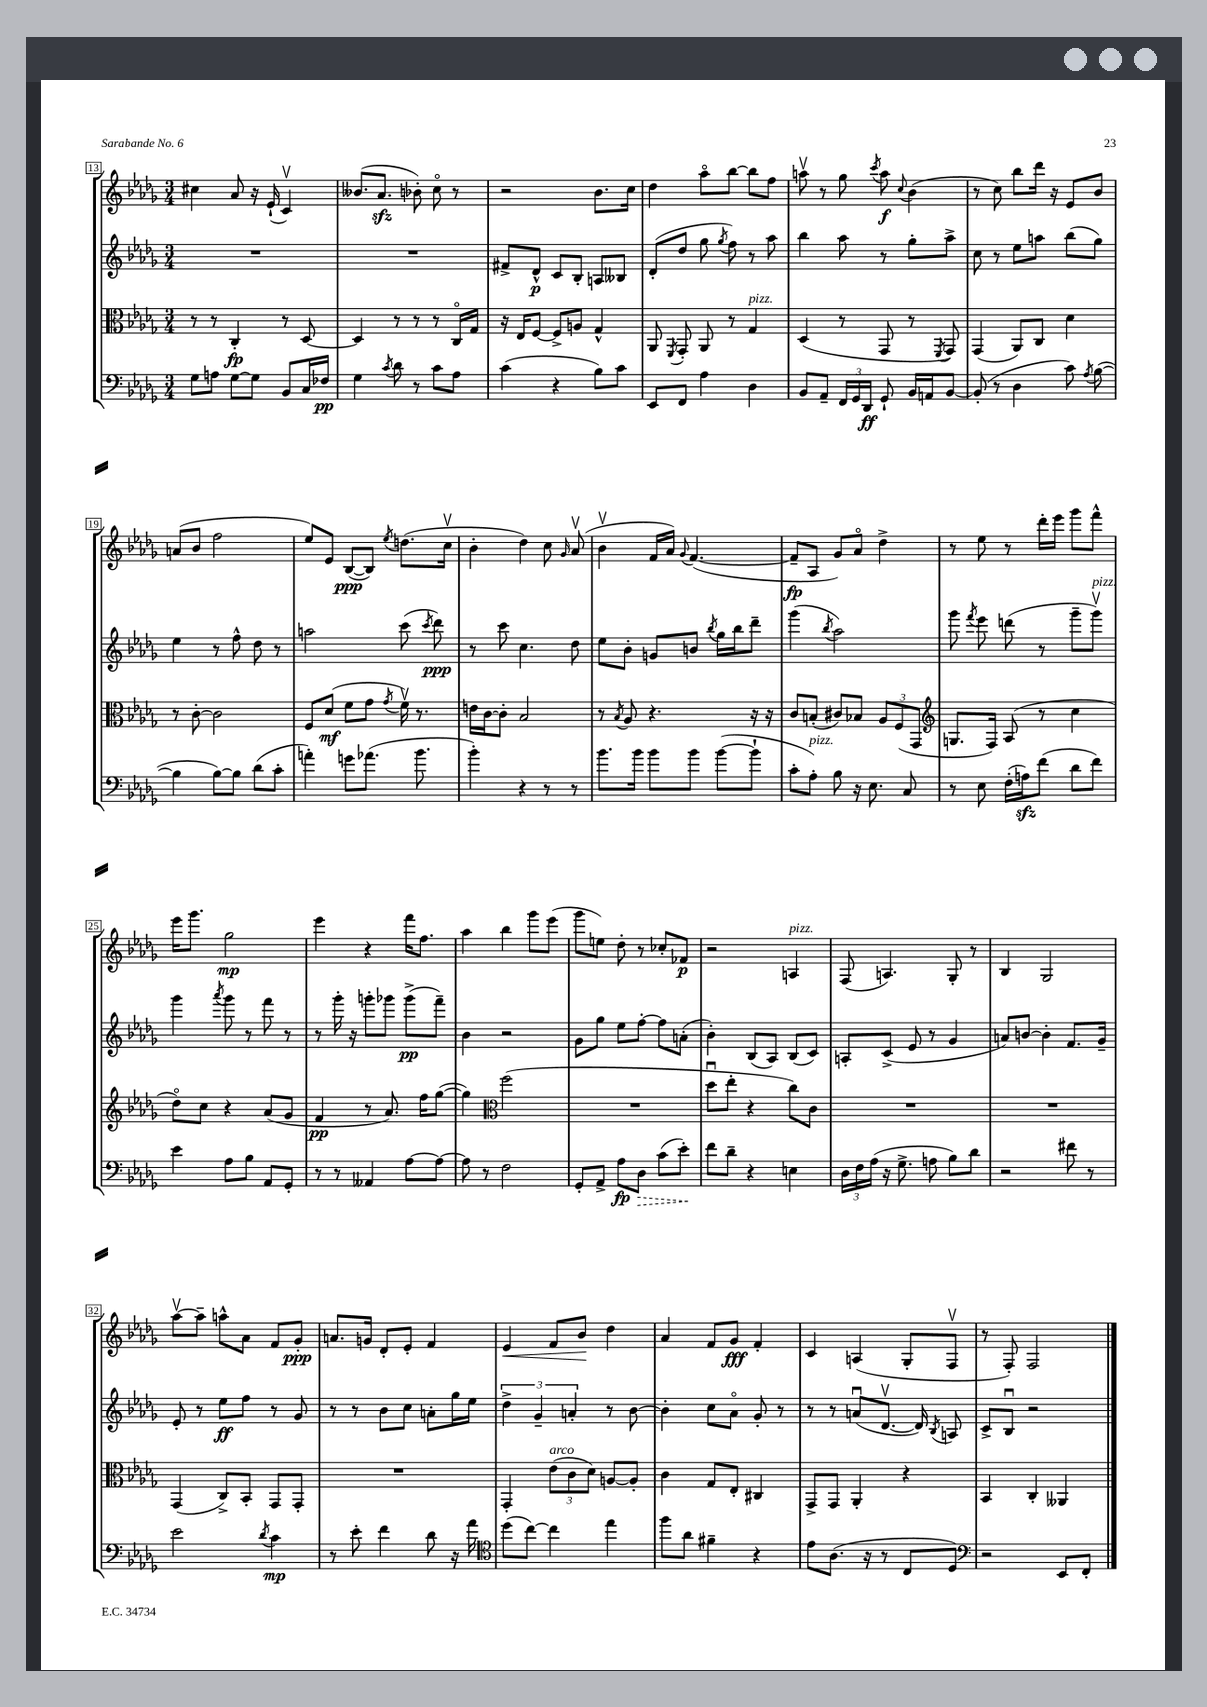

**kern	**dynam	**kern	**dynam	**kern	**dynam	**kern	**dynam
*part4	*part4	*part3	*part3	*part2	*part2	*part1	*part1
*staff4	*staff4	*staff3	*staff3	*staff2	*staff2	*staff1	*staff1
*clefF4	*	*clefC3	*	*clefG2	*	*clefG2	*
*k[b-e-a-d-g-]	*	*k[b-e-a-d-g-]	*	*k[b-e-a-d-g-]	*	*k[b-e-a-d-g-]	*
*M3/4	*	*M3/4	*	*M3/4	*	*M3/4	*
=13	=13	=13	=13	=13	=13	=13	=13
8G-\L	.	8r	.	2.r	.	4cc#X\	.
8An\J	.	8r	.	.	.	.	.
[8G-\L	.	4C'/	fp	.	.	8a-/	.
8G-\J]	.	.	.	.	.	16r	.
.	.	.	.	.	.	(16e-`/	.
8BB-/L	.	8r	.	.	.	4cv/)	.
16C/L	.	[8D-/	.	.	.	.	.
16F-X/JJ	pp	.	.	.	.	.	.
=14	=14	=14	=14	=14	=14	=14	=14
4G-\	.	4D-/]	.	2.r	.	(8.b--X/L	.
.	.	.	.	.	.	8.a-zz/J	.
8qc/	.	.	.	.	.	.	.
8d-\	.	8r	.	.	.	.	.
8r	.	8r	.	.	.	8b-X'\)	.
8c\L	.	8r	.	.	.	8cc\	.
8A-\J	.	16C/LL	.	.	.	8r	.
.	.	16G-/JJ	.	.	.	.	.
=15	=15	=15	=15	=15	=15	=15	=15
(4c\	.	16r	.	8f#X^/L	.	2r	.
.	.	16E-/KL	.	.	.	.	.
.	.	[8F/J	.	8d-^^/J	p	.	.
4r	.	8F^/L]	.	8c/L	.	.	.
.	.	8An/J	.	8B-'/J	.	.	.
8B-\L)	.	4G-^^/	.	8An/L	.	8.b-\L	.
8c\J	.	.	.	8B--X/J	.	.	.
.	.	.	.	.	.	16cc\Jk	.
=16	=16	=16	=16	=16	=16	=16	=16
8EE-/L	.	8AA-/	.	(8d-'/L	.	4dd-\	.
.	.	8qFF/	.	.	.	.	.
8FF/J	.	8GG-'/	.	8dd-/J	.	.	.
4A-\	.	8AA-/	.	8gg-\	.	8aa-\L	.
.	.	.	.	8qgg-/	.	.	.
.	.	8r	.	8ff\)	.	[8bb-\J	.
!	!	!LO:TX:a:i:t=pizz.	!	!	!	!	!
4D-\	.	4G-/	.	8r	.	8bb-\L]	.
.	.	.	.	8aa-\	.	8ff\J	.
=17	=17	=17	=17	=17	=17	=17	=17
8BB-/L	.	(4D-/	.	4bb-\	.	8aanv\	.
8AA-~/J	.	.	.	.	.	8r	.
24FF/LL	.	8r	.	8aa-\	.	8gg-\	.
24GG-/	.	.	.	.	.	.	.
24DD-/JJ	ff	.	.	.	.	.	.
.	.	.	.	.	.	8qccc/	.
8GG-`/	.	8GG-/	.	8r	.	8aa\	f
.	.	.	.	.	.	8qqcc/	.
16BB-/LL	.	8r	.	8gg-'\L	.	(4b-\	.
16AAn/J	.	.	.	.	.	.	.
.	.	8qFF/	.	.	.	.	.
[8BB-/J	.	8GG-/)	.	8aa-^\J	.	.	.
=18	=18	=18	=18	=18	=18	=18	=18
(8BB-'/]	.	(4GG-/	.	8cc\	.	8r	.
8r	.	.	.	8r	.	8cc\)	.
4D-\	.	8AA-/L)	.	8ee-\L	.	8bb-\L	.
.	.	8C/J	.	8aan\J	.	16ddd-\Jk	.
.	.	.	.	.	.	16r	.
8c\)	.	4d-\	.	(8bb-\L	.	8e-/L	.
8qA-/	.	.	.	.	.	.	.
([8B-\	.	.	.	8gg-\J)	.	8b-/J	.
!!LO:LB:g=z
=19	=19	=19	=19	=19	=19	=19	=19
4B-\]	.	8r	.	4ee-\	.	(8an/L	.
.	.	[8c'\	.	.	.	8b-/J	.
[8B-\L)	.	2c\]	.	8r	.	2ff\	.
8B-\J]	.	.	.	8ff^^\	.	.	.
(8d-\L	.	.	.	8dd-\	.	.	.
8c'\J	.	.	.	8r	.	.	.
=20	=20	=20	=20	=20	=20	=20	=20
4an'\)	.	8F/L	.	2aan\	.	8ee-/L)	.
.	.	(8d-/J	mf	.	.	8e-/J	.
8gn\L	.	8f\L	.	.	.	([8B-/L	ppp
(8.a-X\J	.	8g-\J	.	.	.	8B-/J])	.
.	.	8qg-/	.	.	.	8qee-/	.
.	.	16fv\)	.	(8ccc\	.	(8.ddn\L	.
8.b-\	.	8.r	.	.	.	.	.
.	.	.	.	8qccc/	.	.	.
.	.	.	.	8ddd-\)	ppp	.	.
.	.	.	.	.	.	16ccv\Jk	.
=21	=21	=21	=21	=21	=21	=21	=21
4b-'\)	.	16en\LL	.	8r	.	4b-'\	.
.	.	[16c\J	.	.	.	.	.
.	.	8c'\J]	.	8ccc\	.	.	.
4r	.	2B-/	.	4.cc\	.	4dd-\)	.
8r	.	.	.	.	.	8cc\	.
.	.	.	.	.	.	16qqg-/	.
8r	.	.	.	8dd-\	.	(8a-v/	.
=22	=22	=22	=22	=22	=22	=22	=22
8.b-\L	.	8r	.	8ee-\L	.	4b-v\	.
.	.	8qB-/	.	.	.	.	.
.	.	8A-/	.	8b-'\J	.	.	.
16b-\Jk	.	.	.	.	.	.	.
8b-\L	.	4.r	.	8gn/L	.	16f/LL	.
.	.	.	.	.	.	16a-/JJ)	.
.	.	.	.	.	.	8qqg-/	.
8b-\J	.	.	.	8bn/J	.	([4.f/	.
.	.	.	.	8qbb-/	.	.	.
([8b-\L	.	.	.	16gg-\LL	.	.	.
.	.	.	.	16bb-\J	.	.	.
8b-`\J]	.	16r	.	8ddd-~\J	.	.	.
.	.	16r	.	.	.	.	.
=23	=23	=23	=23	=23	=23	=23	=23
8c'\L	.	8c/L	.	(4ggg-\	.	8f~/L]	fp
!LO:TX:a:i:t=pizz.	!	!	!	!	!	!	!
8A-'\J)	.	(8Bn'/J	.	.	.	8A-/J	.
.	.	.	.	8qbb-/	.	.	.
8B-\	.	8c#X/L)	.	2aa-\)	.	8g-/L)	.
16r	.	8B-X/J	.	.	.	8a-/J	.
8.E-\	.	.	.	.	.	.	.
.	.	12A-/L	.	.	.	4dd-^\	.
.	.	(12F/	.	.	.	.	.
8C/	.	.	.	.	.	.	.
.	.	12GG-/J	.	.	.	.	.
=24	=24	=24	=24	=24	=24	=24	=24
*	*	*clefG2	*	*	*	*	*
8r	.	8.Gn/L	.	8ggg-\	.	8r	.
.	.	.	.	8qfff/	.	.	.
8E-\	.	.	.	8eee-\	.	8ee-\	.
.	.	16F/Jk)	.	.	.	.	.
(16F'\LL	.	(8A-/	.	(8dddn\	.	8r	.
16Anzz\J)	.	.	.	.	.	.	.
(8f\J	.	8r	.	8r	.	16ddd-'\LL	.
.	.	.	.	.	.	16eee-\JJ	.
8d-\L	.	4cc\	.	8ggg-~\L	.	8ggg-\L	.
!	!	!	!	!LO:TX:a:i:t=pizz.	!	!	!
8f\J)	.	.	.	8ggg-v\J)	.	8fff^^\J	.
!!LO:LB:g=z
=25	=25	=25	=25	=25	=25	=25	=25
4e-\	.	8dd-\L)	.	4ggg-\	.	16eee-\KL	.
.	.	.	.	.	.	8.ggg-\J	.
.	.	8cc\J	.	.	.	.	.
.	.	.	.	8qaaa-/	.	.	.
8A-\L	.	4r	.	8ggg-\	.	2gg-\	mp
8B-\J	.	.	.	8r	.	.	.
8AA-/L	.	(8a-/L	.	8fff\	.	.	.
8GG-'/J	.	8g-/J	.	8r	.	.	.
=26	=26	=26	=26	=26	=26	=26	=26
8r	.	4f/	pp	8r	.	4eee-\	.
8r	.	.	.	16ggg-'\	.	.	.
.	.	.	.	16r	.	.	.
4AA--X/	.	8r	.	8gggn'\L	.	4r	.
.	.	8.a-/)	.	8ggg-X\J	.	.	.
[8A-\L	.	.	.	(8ggg-^\L	pp	16fff\KL	.
.	.	16ff\KL	.	.	.	8.ff\J	.
8A-\J_	.	([8gg-\J	.	8fff~\J)	.	.	.
=27	=27	=27	=27	=27	=27	=27	=27
8A-\]	.	4gg-\])	.	4b-\	.	4aa-\	.
8r	.	.	.	.	.	.	.
*	*	*clefC3	*	*	*	*	*
2F\	.	(2ff\	.	2r	.	4bb-\	.
.	.	.	.	.	.	8ggg-\L	.
.	.	.	.	.	.	(8eee-\J	.
=28	=28	=28	=28	=28	=28	=28	=28
8GG-'/L	.	2.r	.	8g-\L	.	8ggg-\L	.
8AA-^/J	.	.	.	8gg-\J	.	8een\J)	.
8A-\L	fp	.	.	8ee-\L	.	8dd-'\	.
!	!LO:HP:b	!	!	!	!	!	!
8D-\J	>	.	.	[8ff'\J	.	8r	.
(8c\L	.	.	.	8ff\L]	.	8cc-X'/L	.
8e-'\J)	.	.	.	(8an'\J	.	8f-X/J	p
.	]	.	.	.	.	.	.
=29	=29	=29	=29	=29	=29	=29	=29
8f\L	.	8dd-u\L	.	4b-'\)	.	2r	.
8d-~\J	.	8ee-'\J	.	.	.	.	.
4r	.	4r	.	(8B-/L	.	.	.
.	.	.	.	8A-/J)	.	.	.
!	!	!	!	!	!	!LO:TX:a:i:t=pizz.	!
4En\	.	8cc\L)	.	(8B-/L	.	4An/	.
.	.	8c\J	.	8c/J)	.	.	.
=30	=30	=30	=30	=30	=30	=30	=30
24D-\LL	.	2.r	.	8An'/L	.	(8F/	.
24F\	.	.	.	.	.	.	.
(24A-\JJ	.	.	.	.	.	.	.
16r	.	.	.	(8c^/J	.	4.An/)	.
8.G-^\	.	.	.	.	.	.	.
.	.	.	.	8e-/	.	.	.
8An\	.	.	.	8r	.	.	.
8B-\L)	.	.	.	4g-/	.	8G-'/	.
8d-\J	.	.	.	.	.	8r	.
=31	=31	=31	=31	=31	=31	=31	=31
2r	.	2.r	.	8an/L)	.	4B-/	.
.	.	.	.	[8bn/J	.	.	.
.	.	.	.	4b'\]	.	2G-/	.
8f#X\	.	.	.	8.f/L	.	.	.
8r	.	.	.	.	.	.	.
.	.	.	.	16g-~/Jk	.	.	.
!!LO:LB:g=z
=32	=32	=32	=32	=32	=32	=32	=32
2e-\	.	(4GG-/	.	8e-'/	.	[8aa-v\L	.
.	.	.	.	8r	.	8aa-~\J]	.
.	.	8C^/L)	.	8ee-\L	ff	8aan^^\L	.
.	.	8BB-'/J	.	8ff\J	.	8a-\J	.
8qd-/	.	.	.	.	.	.	.
4c\	mp	8GG-/L	.	8r	.	8f/L	.
.	.	8GG-'/J	.	8g-/	.	8g-'/J	ppp
=33	=33	=33	=33	=33	=33	=33	=33
8r	.	2.r	.	8r	.	8.an/L	.
8e-'\	.	.	.	8r	.	.	.
.	.	.	.	.	.	16gn/Jk	.
4f\	.	.	.	8b-\L	.	8d-'/L	.
.	.	.	.	8cc\J	.	8e-'/J	.
8d-\	.	.	.	8an'\L	.	4f/	.
16r	.	.	.	16gg-\L	.	.	.
16a-\	.	.	.	16ee-\JJ	.	.	.
=34	=34	=34	=34	=34	=34	=34	=34
*clefC4	*	*	*	*	*	*	*
!	!	!	!	!	!	!	!LO:HP:b
(8dd-\L	.	4GG-'/	.	6dd-^\	.	4e-/	<
[8cc\J)	.	.	.	.	.	.	.
.	.	.	.	6g-~/	.	.	.
!	!	!LO:TX:a:i:t=arco	!	!	!	!	!
4cc\]	.	(12e-\L	.	.	.	8f/L	.
.	.	12c\	.	6an'/	.	.	.
.	.	.	.	.	.	8b-/J	.
.	.	12d-\J)	.	.	.	.	.
4ee-\	.	[8An/L	.	8r	.	4dd-\	[
.	.	8A'/J]	.	[8b-\	.	.	.
=35	=35	=35	=35	=35	=35	=35	=35
8ff\L	.	4c\	.	4b-'\]	.	4a-/	.
8a-\J	.	.	.	.	.	.	.
4f#X~\	.	8G-/L	.	8cc\L	.	8f/L	.
.	.	8E-'/J	.	8a-\J	.	8g-/J	fff
4r	.	4C#X/	.	8g-'/	.	4f'/	.
.	.	.	.	8r	.	.	.
=36	=36	=36	=36	=36	=36	=36	=36
8e-\L	.	8GG-^/L	.	8r	.	4c/	.
(8.A-\J	.	8GG-/J	.	8r	.	.	.
.	.	4AA-'/	.	(8anu/L	.	(4An/	.
16r	.	.	.	.	.	.	.
8r	.	.	.	[8.d-v/J	.	.	.
8C/L	.	4r	.	.	.	8G-'/L	.
.	.	.	.	16d-/])	.	.	.
.	.	.	.	8qB-/	.	.	.
8D-/J)	.	.	.	8An/	.	8Fv/J	.
=37	=37	=37	=37	=37	=37	=37	=37
*clefF4	*	*	*	*	*	*	*
2r	.	4BB-/	.	8c^/L	.	8r	.
.	.	.	.	8B-u/J	.	8F'/)	.
.	.	4C'/	.	2r	.	2F/	.
8EE-/L	.	4AA--X/	.	.	.	.	.
8FF'/J	.	.	.	.	.	.	.
==	==	==	==	==	==	==	==
*-	*-	*-	*-	*-	*-	*-	*-
